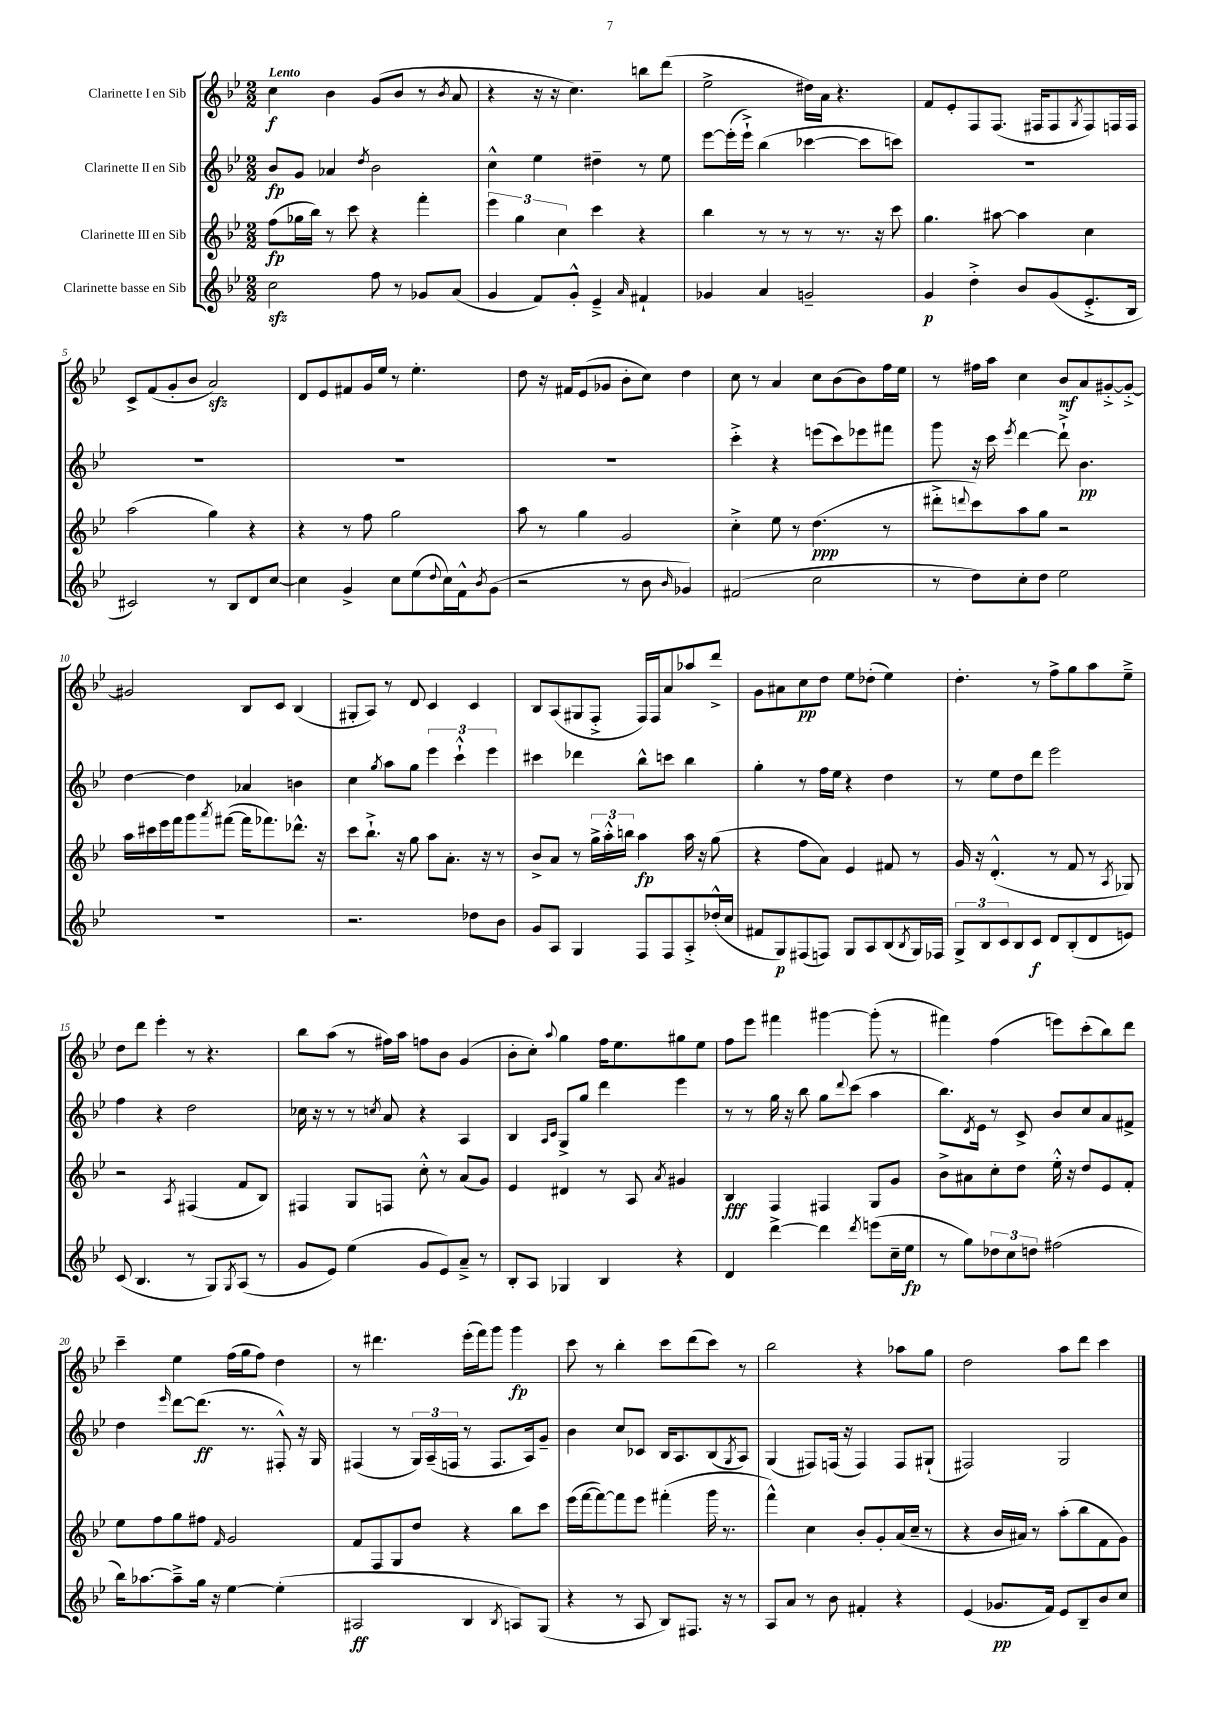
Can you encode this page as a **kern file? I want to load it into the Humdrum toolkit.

**kern	**dynam	**kern	**dynam	**kern	**dynam	**kern	**dynam
*part4	*part4	*part3	*part3	*part2	*part2	*part1	*part1
*staff4	*staff4	*staff3	*staff3	*staff2	*staff2	*staff1	*staff1
*I"Clarinette basse en Sib	*	*I"Clarinette III en Sib	*	*I"Clarinette II en Sib	*	*I"Clarinette I en Sib	*
*clefG2	*	*clefG2	*	*clefG2	*	*clefG2	*
*k[b-e-]	*	*k[b-e-]	*	*k[b-e-]	*	*k[b-e-]	*
*M2/2	*	*M2/2	*	*M2/2	*	*M2/2	*
=1	=1	=1	=1	=1	=1	=1	=1
!	!	!	!	!	!	!LO:TX:a:B:t=Lento	!
2cczz\	.	(8ff\L	fp	8b-/L	fp	4cc\	f
.	.	16gg-X\L	.	8g/J	.	.	.
.	.	16bb-\JJ)	.	.	.	.	.
.	.	8r	.	4a-X/	.	4b-\	.
.	.	8ccc\	.	.	.	.	.
.	.	.	.	8qdd/	.	.	.
8ff\	.	4r	.	2b-\	.	(8g/L	.
8r	.	.	.	.	.	8b-/J	.
8g-X/L	.	4fff'\	.	.	.	8r	.
.	.	.	.	.	.	8qb-/	.
(8a/J	.	.	.	.	.	8a/	.
=2	=2	=2	=2	=2	=2	=2	=2
4g/	.	6eee-\	.	4cc^^\	.	4r	.
.	.	6gg\	.	.	.	.	.
8f/L)	.	.	.	4ee-\	.	16r	.
.	.	.	.	.	.	16r	.
.	.	6cc\	.	.	.	.	.
8g'^^/J	.	.	.	.	.	4.cc\)	.
4e-~^/	.	4ccc\	.	4dd#X~\	.	.	.
16qqa/	.	.	.	.	.	.	.
4f#X`/	.	4r	.	8r	.	8bbn\L	.
.	.	.	.	8ee-\	.	(8ddd\J	.
=3	=3	=3	=3	=3	=3	=3	=3
4g-X/	.	4bb-\	.	[8eee-\L	.	2ee-^\	.
.	.	.	.	(16eee-'\L]	.	.	.
.	.	.	.	16eee-`^\JJ)	.	.	.
4a/	.	8r	.	(4bb-\	.	.	.
.	.	8r	.	.	.	.	.
2gn~/	.	8r	.	[4ccc-X\	.	16dd#X\LL)	.
.	.	.	.	.	.	16a\JJ	.
.	.	8.r	.	.	.	4.r	.
.	.	.	.	8ccc-\L]	.	.	.
.	.	16r	.	.	.	.	.
.	.	8ccc\	.	8cccn\J)	.	.	.
=4	=4	=4	=4	=4	=4	=4	=4
4g/	p	4.gg\	.	1r	.	8f/L	.
.	.	.	.	.	.	8e-'/	.
4dd'^\	.	.	.	.	.	8F/	.
.	.	[8aa#X\	.	.	.	(8.F/J	.
8b-/L	.	4aa#\]	.	.	.	.	.
.	.	.	.	.	.	16F#X/KL	.
(8g/	.	.	.	.	.	8F#/	.
.	.	.	.	.	.	8qG/	.
8.e-'^/	.	4cc\	.	.	.	8F#/)	.
.	.	.	.	.	.	16Fn/L	.
16B-/Jk	.	.	.	.	.	16F/JJ	.
!!LO:LB:g=z
=5	=5	=5	=5	=5	=5	=5	=5
2c#X/)	.	(2aa\	.	1r	.	8c^/L	.
.	.	.	.	.	.	(8f/	.
.	.	.	.	.	.	8g'/	.
.	.	.	.	.	.	8b-/J	.
8r	.	4gg\)	.	.	.	2azz/)	.
8B-/L	.	.	.	.	.	.	.
8d/	.	4r	.	.	.	.	.
[8cc/J	.	.	.	.	.	.	.
=6	=6	=6	=6	=6	=6	=6	=6
4cc\]	.	4r	.	1r	.	8d/L	.
.	.	.	.	.	.	8e-/	.
4g^/	.	8r	.	.	.	8f#X/	.
.	.	8ff\	.	.	.	16g/L	.
.	.	.	.	.	.	16ee-/JJ	.
8cc\L	.	2gg\	.	.	.	8r	.
(8ee-\	.	.	.	.	.	4.ee-'\	.
8qqdd/	.	.	.	.	.	.	.
16cc\L)	.	.	.	.	.	.	.
16f^^\J	.	.	.	.	.	.	.
8qb-/	.	.	.	.	.	.	.
(8g\J	.	.	.	.	.	.	.
=7	=7	=7	=7	=7	=7	=7	=7
2r	.	8aa\	.	1r	.	8dd\	.
.	.	8r	.	.	.	16r	.
.	.	.	.	.	.	16f#X/KL	.
.	.	4gg\	.	.	.	(8e-/	.
.	.	.	.	.	.	8g-X/J	.
8r	.	2g/	.	.	.	8b-'\L	.
8b-\	.	.	.	.	.	8cc\J)	.
16qqb-/	.	.	.	.	.	.	.
4g-X/)	.	.	.	.	.	4dd\	.
=8	=8	=8	=8	=8	=8	=8	=8
(2f#X/	.	4cc'^\	.	4ccc'^\	.	8cc\	.
.	.	.	.	.	.	8r	.
.	.	8ee-\	.	4r	.	4a/	.
.	.	8r	.	.	.	.	.
2cc\	.	(4.dd\	ppp	(8eeen\L	.	8cc\L	.
.	.	.	.	8ccc\)	.	(8b-\	.
.	.	.	.	8eee-X\	.	8b-\)	.
.	.	8r	.	8fff#X\J	.	16ff\L	.
.	.	.	.	.	.	16ee-\JJ	.
=9	=9	=9	=9	=9	=9	=9	=9
8r	.	8ddd#X'^\L	.	8ggg\	.	8r	.
.	.	8qqdddn/	.	.	.	.	.
8dd\L)	.	8ccc\)	.	16r	.	16ff#X\LL	.
.	.	.	.	16ccc\	.	16aa\JJ	.
.	.	.	.	8qeee-/	.	.	.
8cc'\	.	8aa\	.	[4ddd\	.	4cc\	.
8dd\J	.	8gg\J	.	.	.	.	.
2ee-\	.	2r	.	8ddd`^\]	.	8b-/L	mf
.	.	.	.	4.b-\	pp	8a/	.
.	.	.	.	.	.	[8g#X'^/	.
.	.	.	.	.	.	8g#'^/J_	.
!!LO:LB:g=z
=10	=10	=10	=10	=10	=10	=10	=10
1r	.	16aa\LL	.	[4dd\	.	2g#X/]	.
.	.	16ccc#X\	.	.	.	.	.
.	.	16eee-\	.	.	.	.	.
.	.	16fff\J	.	.	.	.	.
.	.	8ggg\	.	4dd\]	.	.	.
.	.	8qaaa/	.	.	.	.	.
.	.	([8fff#X\J	.	.	.	.	.
.	.	16fff#\KL]	.	4a-X/	.	8B-/L	.
.	.	8.fff-X\)	.	.	.	.	.
.	.	.	.	.	.	8c/J	.
.	.	8.ddd-X^^\J	.	4bn\	.	(4B-/	.
.	.	16r	.	.	.	.	.
=11	=11	=11	=11	=11	=11	=11	=11
2.r	.	8ccc\L	.	4cc\	.	8G#X'/L	.
.	.	8.bb-`^\J	.	.	.	8A/J)	.
.	.	.	.	8qgg/	.	.	.
.	.	.	.	8aa\L	.	8r	.
.	.	16r	.	.	.	.	.
.	.	8gg\	.	8gg\J	.	8d/	.
.	.	8aa\L	.	6eee-\	.	4c/	.
.	.	8.a'\J	.	.	.	.	.
.	.	.	.	6ccc`^^\	.	.	.
8dd-X\L	.	.	.	.	.	4c/	.
.	.	16r	.	.	.	.	.
.	.	.	.	6eee-\	.	.	.
8b-\J	.	8r	.	.	.	.	.
=12	=12	=12	=12	=12	=12	=12	=12
8g/L	.	8b-^/L	.	4ccc#X\	.	8B-/L	.
8A/J	.	8a/J	.	.	.	(8A/	.
4G/	.	8r	.	4ddd-X\	.	8G#X/	.
.	.	24gg^\LL	.	.	.	8F'^/J	.
.	.	24aa'^^\	.	.	.	.	.
.	.	24bbn\JJ	.	.	.	.	.
8F/L	.	4aa\	fp	8bb-^^\L	.	16F/LL)	.
.	.	.	.	.	.	16F/J	.
8F/	.	.	.	8cccn\J	.	8a/	.
8A'^/	.	16aa\	.	4bb-\	.	8aa-X/	.
.	.	16r	.	.	.	.	.
(16dd-X'^^/L	.	(8gg\	.	.	.	8ddd^/J	.
16cc/JJ	.	.	.	.	.	.	.
=13	=13	=13	=13	=13	=13	=13	=13
8f#X/L	.	4r	.	4gg'\	.	8g\L	.
8G/)	p	.	.	.	.	8a#X\	.
(8F#X/	.	8ff\L	.	8r	.	8cc\	pp
8Fn/J)	.	8a\J)	.	16ff\LL	.	8dd\J	.
.	.	.	.	16ee-\JJ	.	.	.
8G/L	.	4e-/	.	4r	.	8ee-\L	.
8A/	.	.	.	.	.	(8dd-X'\J	.
(8B-/	.	8f#X/	.	4dd\	.	4ee-\)	.
8qB-/	.	.	.	.	.	.	.
16G/L)	.	8r	.	.	.	.	.
16F-X/JJ	.	.	.	.	.	.	.
=14	=14	=14	=14	=14	=14	=14	=14
12G^/L	.	16g/	.	8r	.	4.dd'\	.
.	.	16r	.	.	.	.	.
12B-/	.	.	.	.	.	.	.
.	.	(4.d'^^/	.	8ee-\L	.	.	.
12c/	.	.	.	.	.	.	.
8B-/	.	.	.	8dd\	.	.	.
8c/J	f	.	.	8ddd\J	.	8r	.
8d/L	.	8r	.	2eee-\	.	8ff^\L	.
(8B-'/	.	8f/	.	.	.	8gg\	.
8d/	.	8r	.	.	.	8aa\	.
.	.	8qA/	.	.	.	.	.
8en/J)	.	8G-X/)	.	.	.	8ee-~^\J	.
!!LO:LB:g=z
=15	=15	=15	=15	=15	=15	=15	=15
(8c/	.	2r	.	4ff\	.	8dd\L	.
4.B-/	.	.	.	.	.	8ddd\J	.
.	.	.	.	4r	.	4eee-'\	.
.	.	8qA/	.	.	.	.	.
8r	.	(4F#X/	.	2dd\	.	8r	.
8G/L)	.	.	.	.	.	4.r	.
8qG/	.	.	.	.	.	.	.
(8A/J	.	8f/L	.	.	.	.	.
8r	.	8B-/J)	.	.	.	.	.
=16	=16	=16	=16	=16	=16	=16	=16
8g/L	.	4F#X/	.	16cc-X\	.	8bb-\L	.
.	.	.	.	16r	.	.	.
8e-/J)	.	.	.	8r	.	(8aa\J	.
(4ee-\	.	8G/L	.	8r	.	8r	.
.	.	.	.	8qccn/	.	.	.
.	.	8Fn/J	.	8a/	.	16ff#X\LL)	.
.	.	.	.	.	.	16aa\JJ	.
8g/L	.	8cc'^^\	.	4r	.	8ffn\L	.
8e-/)	.	8r	.	.	.	8b-\J	.
8a~^/J	.	(8a/L	.	4A/	.	(4g/	.
8r	.	8g/J)	.	.	.	.	.
=17	=17	=17	=17	=17	=17	=17	=17
8B-'/L	.	4e-/	.	4B-/	.	8b-'\L	.
8A/J	.	.	.	.	.	8cc'\J)	.
.	.	.	.	16qqA/LL	.	.	.
.	.	.	.	16qqc/JJ	.	8qqaa/	.
4G-X/	.	4d#X/	.	8G^/L	.	4gg\	.
.	.	.	.	8gg/J	.	.	.
4B-/	.	8r	.	4ddd\	.	16ff\KL	.
.	.	.	.	.	.	8.ee-\	.
.	.	8A/	.	.	.	.	.
.	.	8qa/	.	.	.	.	.
4r	.	4g#X/	.	4eee-\	.	8gg#X\	.
.	.	.	.	.	.	8ee-\J	.
=18	=18	=18	=18	=18	=18	=18	=18
4d/	.	4B-/	fff	8r	.	8ff\L	.
.	.	.	.	8r	.	8eee-\J	.
[4ddd^\	.	4F/	.	16gg\	.	4fff#X\	.
.	.	.	.	16r	.	.	.
.	.	.	.	8bb-\	.	.	.
4ddd\]	.	4F#X/	.	8gg\L	.	[4ggg#X\	.
.	.	.	.	8qqddd/	.	.	.
.	.	.	.	(8ccc\J	.	.	.
8qddd/	.	.	.	.	.	.	.
(8eeen\L	.	8G/L	.	4aa\	.	(8ggg#'\]	.
16cc~\L	.	8g/J	.	.	.	8r	.
16ee-\JJ	fp	.	.	.	.	.	.
=19	=19	=19	=19	=19	=19	=19	=19
8r	.	8b-^\L	.	8.bb-\L)	.	4fff#X\)	.
8gg\L)	.	8a#X\	.	.	.	.	.
.	.	.	.	8qd/	.	.	.
.	.	.	.	16e-\Jk	.	.	.
12dd-X\	.	8cc'\	.	8r	.	(4ff\	.
12cc\	.	.	.	.	.	.	.
.	.	8dd\J	.	8c^/	.	.	.
12ddn\J	.	.	.	.	.	.	.
(2ff#X\	.	16ee-'^^\	.	8b-/L	.	8eeen\L)	.
.	.	16r	.	.	.	.	.
.	.	8dd/L	.	8cc/	.	(8ccc'\	.
.	.	8e-/	.	8a/	.	8bb-\)	.
.	.	8f'/J	.	8f#X^/J	.	8ddd\J	.
!!LO:LB:g=z
=20	=20	=20	=20	=20	=20	=20	=20
16bb-\KL)	.	8ee-\L	.	4dd\	.	4ccc~\	.
[8.aa-X\	.	.	.	.	.	.	.
.	.	8ff\	.	.	.	.	.
.	.	.	.	16qqeee-/	.	.	.
8aa-~^\]	.	8gg\	.	[8ddd\L	.	4ee-\	.
16gg\Jk	.	8ff#X\J	.	(8.ddd\J]	ff	.	.
16r	.	.	.	.	.	.	.
.	.	16qqf/	.	.	.	.	.
[4ee-\	.	2g/	.	.	.	(16ff\LL	.
.	.	.	.	8.r	.	16gg\J	.
.	.	.	.	.	.	8ff\J)	.
(4ee-'\]	.	.	.	8F#X'^^/)	.	4dd\	.
.	.	.	.	16r	.	.	.
.	.	.	.	16G/	.	.	.
=21	=21	=21	=21	=21	=21	=21	=21
2A#X/	ff	8f/L	.	(4F#X/	.	8r	.
.	.	8F/	.	.	.	4.ddd#X\	.
.	.	8G/	.	8r	.	.	.
.	.	8dd/J	.	24G/LL)	.	.	.
.	.	.	.	(24A~/	.	.	.
.	.	.	.	24Fn/JJ	.	.	.
4B-/	.	4r	.	8r	.	(16eee-'\LL	.
.	.	.	.	.	.	16fff\J)	.
.	.	.	.	8.F/L	.	8ggg\J	.
8qB-/	.	.	.	.	.	.	.
8An/L)	.	8bb-\L	.	.	.	4ggg\	fp
.	.	.	.	16A/k)	.	.	.
(8G/J	.	8ccc\J	.	8g~/J	.	.	.
=22	=22	=22	=22	=22	=22	=22	=22
4r	.	(16eee-\LL	.	4b-\	.	8ccc\	.
.	.	[16fff\J	.	.	.	.	.
.	.	8fff\_)	.	.	.	8r	.
8r	.	8fff\]	.	8cc/L	.	4bb-'\	.
8A/	.	8eee-\J	.	8c-X/J	.	.	.
8B-/L)	.	(4fff#X'\	.	16B-/KL	.	8ccc\L	.
.	.	.	.	8.A/	.	.	.
8.F#X/J	.	.	.	.	.	(8ddd\	.
.	.	16ggg\	.	(8B-/	.	8ccc\J)	.
16r	.	8.r	.	.	.	.	.
.	.	.	.	8qG/	.	.	.
8r	.	.	.	8A/J)	.	8r	.
=23	=23	=23	=23	=23	=23	=23	=23
8A/L	.	4fff^^\)	.	(4G/	.	2bb-\	.
8a/J	.	.	.	.	.	.	.
8r	.	4cc\	.	8F#X/L)	.	.	.
8b-\	.	.	.	(16Fn/Jk	.	.	.
.	.	.	.	16r	.	.	.
4f#X'/	.	8b-'/L	.	4F/)	.	4r	.
.	.	8g'/	.	.	.	.	.
4r	.	(16a/L	.	8F/L	.	8aa-X\L	.
.	.	16cc~/JJ	.	.	.	.	.
.	.	8r	.	(8G#X`/J	.	8gg\J	.
=24	=24	=24	=24	=24	=24	=24	=24
(4e-/	.	4r	.	2F#X/)	.	2dd\	.
8.g-X/L	pp	16b-/LL	.	.	.	.	.
.	.	16a#X/JJ)	.	.	.	.	.
.	.	8r	.	.	.	.	.
16f/Jk)	.	.	.	.	.	.	.
8e-/L	.	(8aa'\L	.	2G/	.	8aa\L	.
8B-~/	.	8bb-\	.	.	.	8ddd\J	.
8b-/	.	8f\	.	.	.	4ccc\	.
8cc/J	.	8g\J)	.	.	.	.	.
==	==	==	==	==	==	==	==
*-	*-	*-	*-	*-	*-	*-	*-
